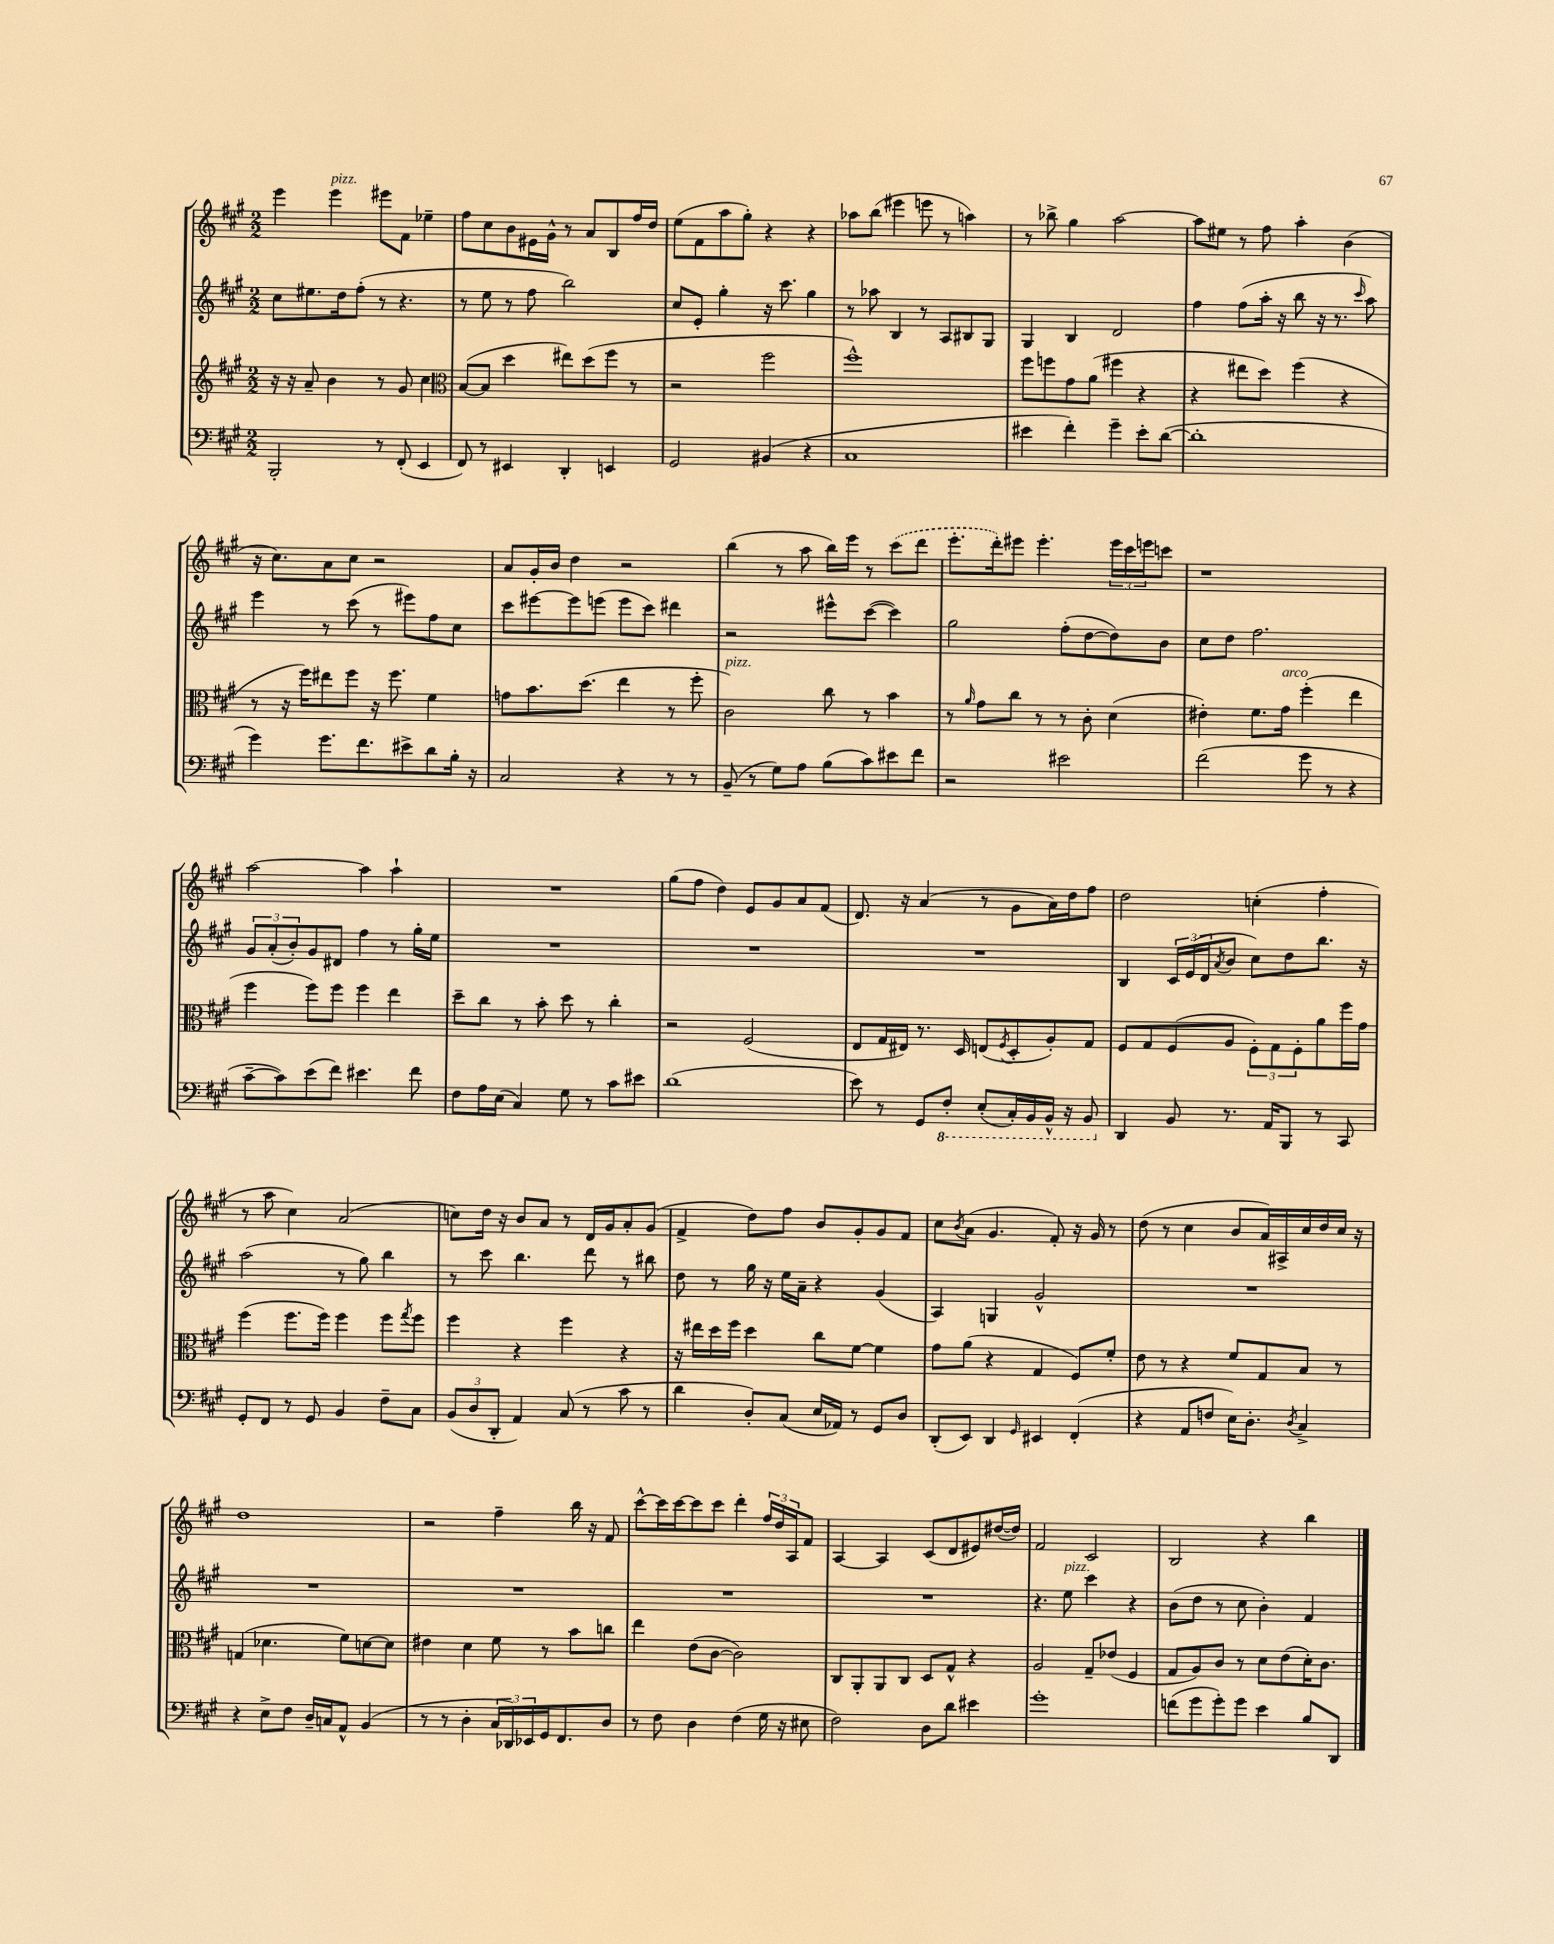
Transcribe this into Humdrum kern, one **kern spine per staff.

**kern	**kern	**kern	**kern
*staff4	*staff3	*staff2	*staff1
*clefF4	*clefG2	*clefG2	*clefG2
*k[f#c#g#]	*k[f#c#g#]	*k[f#c#g#]	*k[f#c#g#]
*M2/2	*M2/2	*M2/2	*M2/2
2BBB'	16r	8cc#	4eee
.	16r	.	.
.	8a~	8.ee#	.
.	4b	.	4eee
.	.	16dd	.
.	.	(8ff#'	.
8r	8r	8r	8eee#
(8FF#'	8g#	4.r	8f#
4EE	4cc#	.	4ee-~
=	=	=	=
*	*clefC3	*	*
8FF#)	([8B	8r	8ff#
8r	8B]	8ee	8cc#
4EE#	4dd	8r	8b
.	.	8ff#	16e#
.	.	.	16g#^^
4DD'	8ee#)	2bb)	8r
.	(8dd	.	8a
4EE	8ff#	.	8B
.	8r	.	16ff#
.	.	.	16dd
=	=	=	=
2GG#	2r	8cc#	(8ee
.	.	8e'	8f#
.	.	4gg#'	8aa
.	.	.	8gg#')
(4BB#	2ff#	16r	4r
.	.	8.ccc#	.
4r	.	4gg#	4r
=	=	=	=
1C#	1ff#^^)	8r	8aa-
.	.	8aa-	(8bb
.	.	4B	4eee#
.	.	8r	8eee
.	.	8A	8r
.	.	8B#	4aa)
.	.	8G#	.
=	=	=	=
4e#	8ff#	4G#	8r
.	8ff	.	8bb-^
4f#')	8g#	4B	4gg#
.	(8a	.	.
4g#~	4ff#	2d	[2aa
8e#'	4r	.	.
([8d	.	.	.
=	=	=	=
1d']	4r	4ff#	8aa]
.	.	.	8ee#
.	8ee#	(8ff#	8r
.	8dd)	16aa'	8ff#
.	.	16r	.
.	(4ff#	8bb	4aa'
.	.	16r	.
.	.	8.r	.
.	4r	.	(4b
.	.	16qqccc#	.
.	.	8aa)	.
=	=	=	=
4g#)	8r	4eee	16r
.	.	.	8.cc#)
.	16r	.	.
.	16ff#)	.	.
8.g#	8ee#	8r	8a
.	8ff#	(8ccc#	8cc#
8.f#	.	.	.
.	16r	8r	2r
.	8.ff#	.	.
8e#^	.	8eee#)	.
8d	4f#	8ff#	.
16B'	.	8cc#	.
16r	.	.	.
=	=	=	=
2C#	8g	8ccc#	8a
.	8.b	[8eee#	16g#'
.	.	.	16b
.	.	8eee#]	4dd
.	(8.dd	.	.
.	.	(8eee	.
4r	4ee	8eee	2r
.	.	8ccc#)	.
8r	8r	4ddd#	.
8r	8ff#'	.	.
=	=	=	=
(8BB~	2c#)	2r	(4bb
8r	.	.	.
8G#)	.	.	8r
8A	.	.	8aa
(8B	8cc#	8eee#^^	16bb)
.	.	.	16eee
8c#)	8r	([8ccc#	8r
8e#	4b	4ccc#])	(8ccc#
8f#	.	.	8ddd
=	=	=	=
2r	8r	2gg#	8.eee'
.	16qqa	.	.
.	8g#	.	.
.	.	.	16ddd')
.	8cc#	.	8eee#
.	8r	.	4.eee#'
2e#	8r	(8ff#'	.
.	8c#'	[8dd	.
.	(4d	8dd])	24eee#
.	.	.	24ccc#
.	.	.	24eee
.	.	8b	8ccc
=	=	=	=
(2f#	4e#')	8cc#	1r
.	.	8dd	.
.	8.f#	2.ff#	.
.	16g#	.	.
8g#	(4ff#'	.	.
8r	.	.	.
4r	4ee	.	.
=	=	=	=
[8c#~	4ff#	12g#	[2aa
.	.	(12a'	.
8c#])	.	.	.
.	.	12b')	.
(8e	8ff#)	8g#	.
8f#)	8ff#	8d#	.
4.e#	4ff#	4ff#	4aa]
.	4ee	8r	4aa`
8f#	.	16gg#'	.
.	.	16ee	.
=	=	=	=
8F#	8dd~	1r	1r
16A	8cc#	.	.
(16E	.	.	.
4C#)	8r	.	.
.	8b'	.	.
8G#	8dd	.	.
8r	8r	.	.
8c#	4cc#'	.	.
8e#	.	.	.
=	=	=	=
(1d	2r	1r	(8gg#
.	.	.	8ff#
.	.	.	4dd)
.	(2F#	.	8e
.	.	.	8g#
.	.	.	8a
.	.	.	(8f#
=	=	=	=
8e)	8E	1r	8.d)
8r	16G#	.	.
.	16E#)	.	16r
8GG#	8.r	.	(4a
8FF#'	.	.	.
.	16D	.	.
(8EE'	(8E	.	8r
.	8qF#	.	.
16CC#')	8D'	.	8g#
16BBB	.	.	.
16BBB^^	8A')	.	16a)
16r	.	.	16dd
8BBB	8G#	.	8ff#
=	=	=	=
4DD	8F#	4B	2dd
.	8G#	.	.
8BB	(8F#	24c#	.
.	.	(24e	.
.	.	24d	.
.	.	8qa	.
8.r	8A	8b	.
.	12F#')	8cc#)	(4cc'
16AA	.	.	.
.	12G#	.	.
8BBB	.	8dd	.
.	12F#'	.	.
8r	8a	8.bb	4ff#'
8CC#	16ff#	.	.
.	16g#	16r	.
=	=	=	=
8GG#'	(4ff#	(2aa	8r
8FF#	.	.	8aa
8r	8.ff#	.	4cc#)
8GG#	.	.	.
.	16ff#)	.	.
4BB	4ff#	8r	(2a
.	.	8gg#)	.
8F#~	8ff#	4bb	.
.	8qgg#	.	.
8C#	8ff#	.	.
=	=	=	=
(12BB	4ff#	8r	8cc)
12D	.	.	.
.	.	8ccc#	16dd
12DD'	.	.	.
.	.	.	16r
4AA)	4r	4.bb	8b
.	.	.	8a
(8C#	4ff#	.	8r
8r	.	8ddd	16d
.	.	.	16g#
8c#	4r	8r	8a'
8r	.	8bb#	(8g#
=	=	=	=
4d	16r	8dd	4f#^
.	16ee#	.	.
.	16dd	8r	.
.	16ff#	.	.
8D')	4dd	16gg#	8dd)
.	.	16r	.
(8C#	.	16ee	8ff#
.	.	16a~	.
16E	8cc#	4r	8b
16AA-)	.	.	.
8r	[8f#	.	8g#'
8GG#	4f#]	(4g#	8g#
8D	.	.	8f#
=	=	=	=
(8DD'	8g#	4A)	8cc#
.	.	.	8qb
8EE)	(8a	.	(8a
4DD	4r	4G	4.g#
16qqGG#	.	.	.
4EE#	4G#	2g#^^	.
.	.	.	8f#')
(4FF#'	8F#)	.	16r
.	.	.	16g#
.	8f#'	.	8r
=	=	=	=
4r	8e	1r	(8dd
.	8r	.	8r
8AA	4r	.	4cc#
8F	.	.	.
16E)	8f#	.	8b
8.D'	.	.	.
.	8G#	.	16a)
.	.	.	16A#^
8qD	.	.	.
4C#^	8B	.	16cc#
.	.	.	16dd
.	8r	.	16cc#
.	.	.	16r
=	=	=	=
4r	(4G	1r	1dd
8E^	4.d-	.	.
8F#	.	.	.
16D~	.	.	.
16C	.	.	.
8AA^^	8f#)	.	.
(4BB	[8d	.	.
.	8d]	.	.
=	=	=	=
8r	4e#	1r	2r
8r	.	.	.
4D'	4d	.	.
24C#	8f#	.	4ff#~
24DD-)	.	.	.
24EE-	.	.	.
16GG#	8r	.	.
8.FF#	.	.	.
.	8b	.	16bb
.	.	.	16r
8D	8cc	.	8f#
=	=	=	=
8r	4ee	1r	[8ccc#^^
8F#	.	.	16ccc#]
.	.	.	[16ccc#
4D	(8e	.	8ccc#]
.	[8c#	.	8ccc#
(4F#	2c#])	.	4ddd'
16G#	.	.	24ff#
.	.	.	24dd
16r	.	.	.
.	.	.	24A
8E#	.	.	8f#
=	=	=	=
2F#)	8C#	1r	[4A
.	8AA'	.	.
.	8AA	.	4A]
.	8C#	.	.
8D	8D	.	(8c#
8d	8G#^^	.	8d
4e#	4r	.	8e#)
.	.	.	([16dd#
.	.	.	16dd#])
=	=	=	=
1g#'	2A	4.r	2f#
.	.	8ee	.
.	8G#~	4ccc#	2c#
.	(8e-	.	.
.	4F#	4r	.
=	=	=	=
(8f	8G#	(8b	2B
8g#	8A)	8dd	.
8g#')	8c#	8r	.
8g#	8r	8cc#	.
4e	8d	4b')	4r
.	(8e	.	.
8B	16d')	4f#	4bb
.	8.c#	.	.
8DD	.	.	.
==	==	==	==
*-	*-	*-	*-
